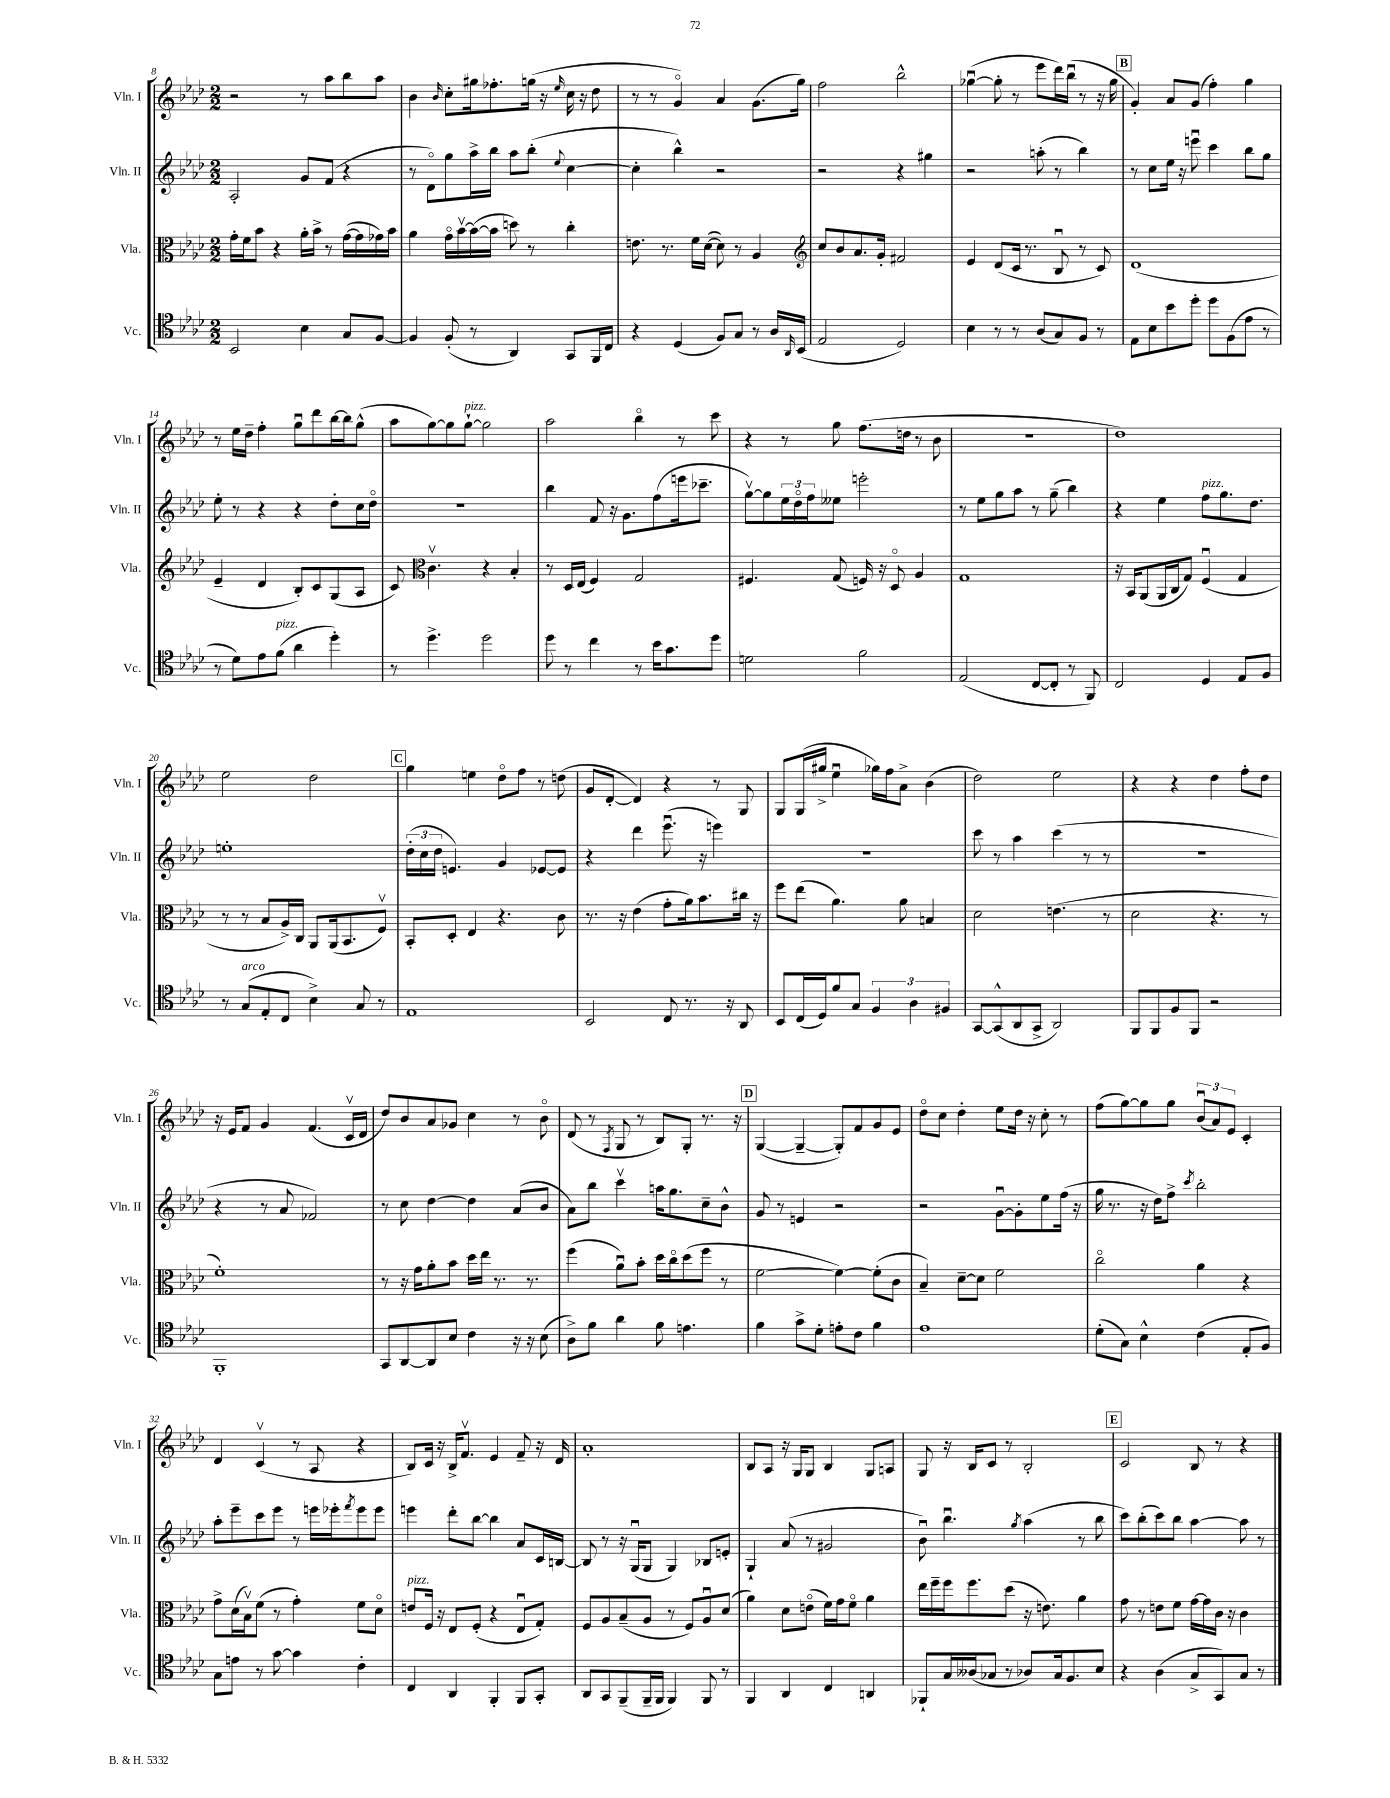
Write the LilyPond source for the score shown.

<<
\new StaffGroup <<
\new Staff = "s0" \with { instrumentName = "Vln. I" shortInstrumentName = "Vln. I" } {
    \clef treble \key aes \major \numericTimeSignature \time 2/2
    r2 r8 aes''8 bes''8 aes''8 |
    bes'4 \grace { bes'16 } c''8-. gis''16 fes''8.-. g''16( r16 \grace { ees''16 } c''16 r16 des''8 |
    r8 r8 g'4\flageolet) aes'4 g'8.( g''16) |
    f''2 bes''2-^ |
    ges''4~\downbow( ges''8-. r8 ees'''8 des'''16) bes''16\downbow( r8 r16 ges''16 |
    \mark \markup { \box "B" } g'4-.) aes'8 g'8( f''4-.) g''4 |
    r8 ees''16 des''16-- f''4-. g''8\downbow des'''8 bes''16~ bes''16 g''8-^( |
    aes''8 g''8~) g''8 g''8~-!^\markup { \italic "pizz." } g''2 |
    aes''2 bes''4\flageolet r8 c'''8 |
    r4 r8 g''8 f''8.( d''16 r8 bes'8 |
    R1 |
    des''1) |
    ees''2 des''2 |
    \mark \markup { \box "C" } g''4 e''4 des''8\flageolet f''8 r8 d''8( |
    g'8 des'8~-. des'4) r4 r8 g8 |
    g8 g16( gis''16-> ees''4\downbow ges''16) f''16 aes'8-> bes'4( |
    des''2) ees''2 |
    r4 r4 des''4 f''8-. des''8 |
    r16 ees'16 f'8 g'4 f'4.( c'16\upbow des'16 |
    des''8) bes'8 aes'8 ges'8 c''4 r8 bes'8\flageolet |
    des'8( r8 \acciaccatura { f8 } g8 r8 bes8) g8-. r8. r16 |
    \mark \markup { \box "D" } g4~( g4~-- g8-.) f'8 g'8 ees'8 |
    des''8\flageolet c''8 des''4-. ees''8 des''16 r16 c''8-. r8 |
    f''8( g''8~) g''8 g''8 \tuplet 3/2 { bes'8\downbow( aes'8) ees'8 } c'4-. |
    des'4 c'4\upbow( r8 aes8 r4 |
    bes8) c'16 r16 bes16-> f'8.\upbow ees'4 f'8-- r16 des'16 |
    aes'1-. |
    bes8 aes8 r16 g16 g8 bes4 g8 a8 |
    g8 r16 bes16 c'8 r8 bes2-. |
    \mark \markup { \box "E" } c'2 bes8 r8 r4 \bar "|." |
}
\new Staff = "s1" \with { instrumentName = "Vln. II" shortInstrumentName = "Vln. II" } {
    \clef treble \key aes \major \numericTimeSignature \time 2/2
    aes2-. g'8 f'8( r4 |
    r8 des'8\flageolet) g''8 aes''16-> bes''16 aes''8 bes''8-.( \appoggiatura { ees''8 } c''4~ |
    c''4-. bes''4-^) r2 |
    r2 r4 gis''4 |
    r2 a''8-.( r8 bes''4) |
    \mark \markup { \box "B" } r8 c''8 ees''16 r16 e'''8\downbow c'''4 bes''8 g''8 |
    ees''8-. r8 r4 r4 des''8-. c''16 des''16\flageolet |
    r1 |
    bes''4 f'8 r16 g'8. f''8( e'''16 ces'''8.-- |
    g''8~\upbow) g''8 \tuplet 3/2 { ees''16 des''16\flageolet f''16 } eeses''8 e'''2-. |
    r8 ees''8 g''8 aes''8 r8 g''8--( bes''4) |
    r4 ees''4 f''8^\markup { \italic "pizz." } g''8. des''8. |
    e''1-. |
    \mark \markup { \box "C" } \tuplet 3/2 { des''16-.( c''16 des''16 } e'4.) g'4 ees'8~ ees'8 |
    r4 des'''4 ees'''8.\downbow( r16 e'''4) |
    R1 |
    c'''8 r8 aes''4 c'''4( r8 r8 |
    R1 |
    r4 r8 aes'8 fes'2) |
    r8 c''8 des''4~ des''4 aes'8( bes'8 |
    aes'8) bes''8 c'''4\upbow a''16 g''8. c''8-- bes'8-^ |
    \mark \markup { \box "D" } g'8 r8 e'4 r2 |
    r2 g'8~\downbow g'8-. ees''8 f''16( r16 |
    g''16 r8. r16 des''16) f''8-> \acciaccatura { c'''8 } bes''2-. |
    aes''8-. ees'''8-- c'''8 ees'''8 r8 e'''16 ees'''16-. \acciaccatura { f'''8 } ees'''8 ees'''8 |
    e'''4 des'''8-. bes''8~ bes''4 aes'8 c'16 b16~ |
    b8 r8 r16 g16\downbow( g8 g4) bes8 e'8-. |
    g4-! aes'8( r8 gis'2 |
    bes'8\downbow) bes''4.\downbow \acciaccatura { g''8 } aes''4( r8 bes''8 |
    \mark \markup { \box "E" } c'''8) bes''8-.( c'''8) bes''8 aes''4~ aes''8 r8 \bar "|." |
}
\new Staff = "s2" \with { instrumentName = "Vla." shortInstrumentName = "Vla." } {
    \clef alto \key aes \major \numericTimeSignature \time 2/2
    g'16-. f'16 bes'8 r4 aes'16-. bes'16-> r8 g'16~( g'16 ges'16) bes'16 |
    aes'4 g'16\flageolet bes'16~\upbow bes'16~( bes'16 d''8) r8 c''4-. |
    e'8. r8. f'16 des'16~( des'8) r8 aes4 |
    \clef treble c''8 bes'8 aes'8. g'16-. fis'2 |
    ees'4 des'8( c'16 r8. bes8\downbow r8 c'8) |
    \mark \markup { \box "B" } des'1( |
    ees'4-- des'4 bes8-.) c'8 g8( aes8 |
    c'8) \clef alto c'4.\upbow r4 bes4-. |
    r8 des16 ees16( f4) g2 |
    fis4. g8( f16) r16 des8\flageolet aes4 |
    g1 |
    r16 bes,16 aes,8( aes,16 c16 g8) f4\downbow( g4 |
    r8 r8 bes8 aes16->) c16 aes,8 aes,16( bes,8. f8\upbow) |
    \mark \markup { \box "C" } bes,8-. des8-. ees4 r4. c'8 |
    r8. r16 ees'4( g'8-. aes'16) bes'8. cis''16 r16 |
    f''8 ees''8( aes'4.) aes'8 b4 |
    des'2 e'4.( r8 |
    des'2 r4. r8 |
    f'1-.) |
    r8 r16 g'16 aes'8-. bes'8 des''16 ees''16 r8. r8. |
    f''4( aes'8\downbow) bes'8-. des''16 c''16\flageolet des''8( f''8 r8 |
    \mark \markup { \box "D" } f'2~ f'4~) f'8-.( c'8 |
    bes4--) des'8~-- des'8 f'2 |
    c''2\flageolet aes'4 r4 |
    g'8-> des'16( bes16\upbow) f'8( r8 g'4-.) f'8 des'8\flageolet |
    e'8^\markup { \italic "pizz." } f16 r16 ees8 f8-.( r4 ees8\downbow g8-.) |
    f8 aes8 bes8--( aes8 r8 f8) aes8\downbow des'8( |
    aes'4) des'8 e'8\flageolet( f'16) g'16 f'8\flageolet aes'4 |
    ees''16 f''16-- f''16 f''8. des''8( r16 e'8.) aes'4 |
    \mark \markup { \box "E" } g'8 r8 e'8 f'8 g'16~ g'16 c'16 r16 c'4 \bar "|." |
}
\new Staff = "s3" \with { instrumentName = "Vc." shortInstrumentName = "Vc." } {
    \clef tenor \key aes \major \numericTimeSignature \time 2/2
    bes,2 bes4 g8 f8~ |
    f4 f8-.( r8 aes,4) g,8 f,16 c16 |
    r4 des4( f8) g8 r8 aes16 \grace { aes,16 } bes,16( |
    ees2 des2) |
    bes4 r8 r8 aes8( g8) f8 r8 |
    \mark \markup { \box "B" } ees8 bes8 bes'8 des''8-. des''8 f8( ees'8 r8 |
    r8 des'8) ees'8 f'8^\markup { \italic "pizz." }( aes'4 des''4-.) |
    r8 des''4.-> des''2 |
    des''8 r8 c''4 r8 bes'16 g'8. des''8 |
    d'2 f'2 |
    ees2( c8~ c8-. r8 f,8) |
    c2 des4 ees8 f8 |
    r8 g8^\markup { \italic "arco" }( ees8-. c8 bes4->) g8 r8 |
    \mark \markup { \box "C" } ees1 |
    bes,2 c8 r8. r16 aes,8 |
    bes,8 c16( des16) f'8 g8 \tuplet 3/2 { f4 aes4 fis4 } |
    g,8~ g,8-^( aes,8 g,8-> aes,2) |
    f,8 f,8 f8 f,8 r2 |
    f,1-. |
    g,8 aes,8~ aes,8 bes8 c'4 r16 r16 bes8( |
    aes8->) f'8 aes'4 f'8 e'4. |
    \mark \markup { \box "D" } f'4 g'8-> des'8-. e'8-. c'8 f'4 |
    ees'1 |
    des'8-.( g8) bes4-^ c'4( ees8-. f8) |
    g8 e'8 r8 g'8~ g'4 c'4-. |
    c4 aes,4 f,4-. f,8 g,8-. |
    aes,8 g,8 f,8--( f,16-- f,16 f,4) f,8 r8 |
    f,4 aes,4 c4 a,4 |
    fes,8-! g16 aeses16( ges8 r8 aes8) ges16 f8. bes8 |
    \mark \markup { \box "E" } r4 aes4( g8-> g,8) g8 r8 \bar "|." |
}
>>
>>
\layout { \context { \Score currentBarNumber = #8 } }
